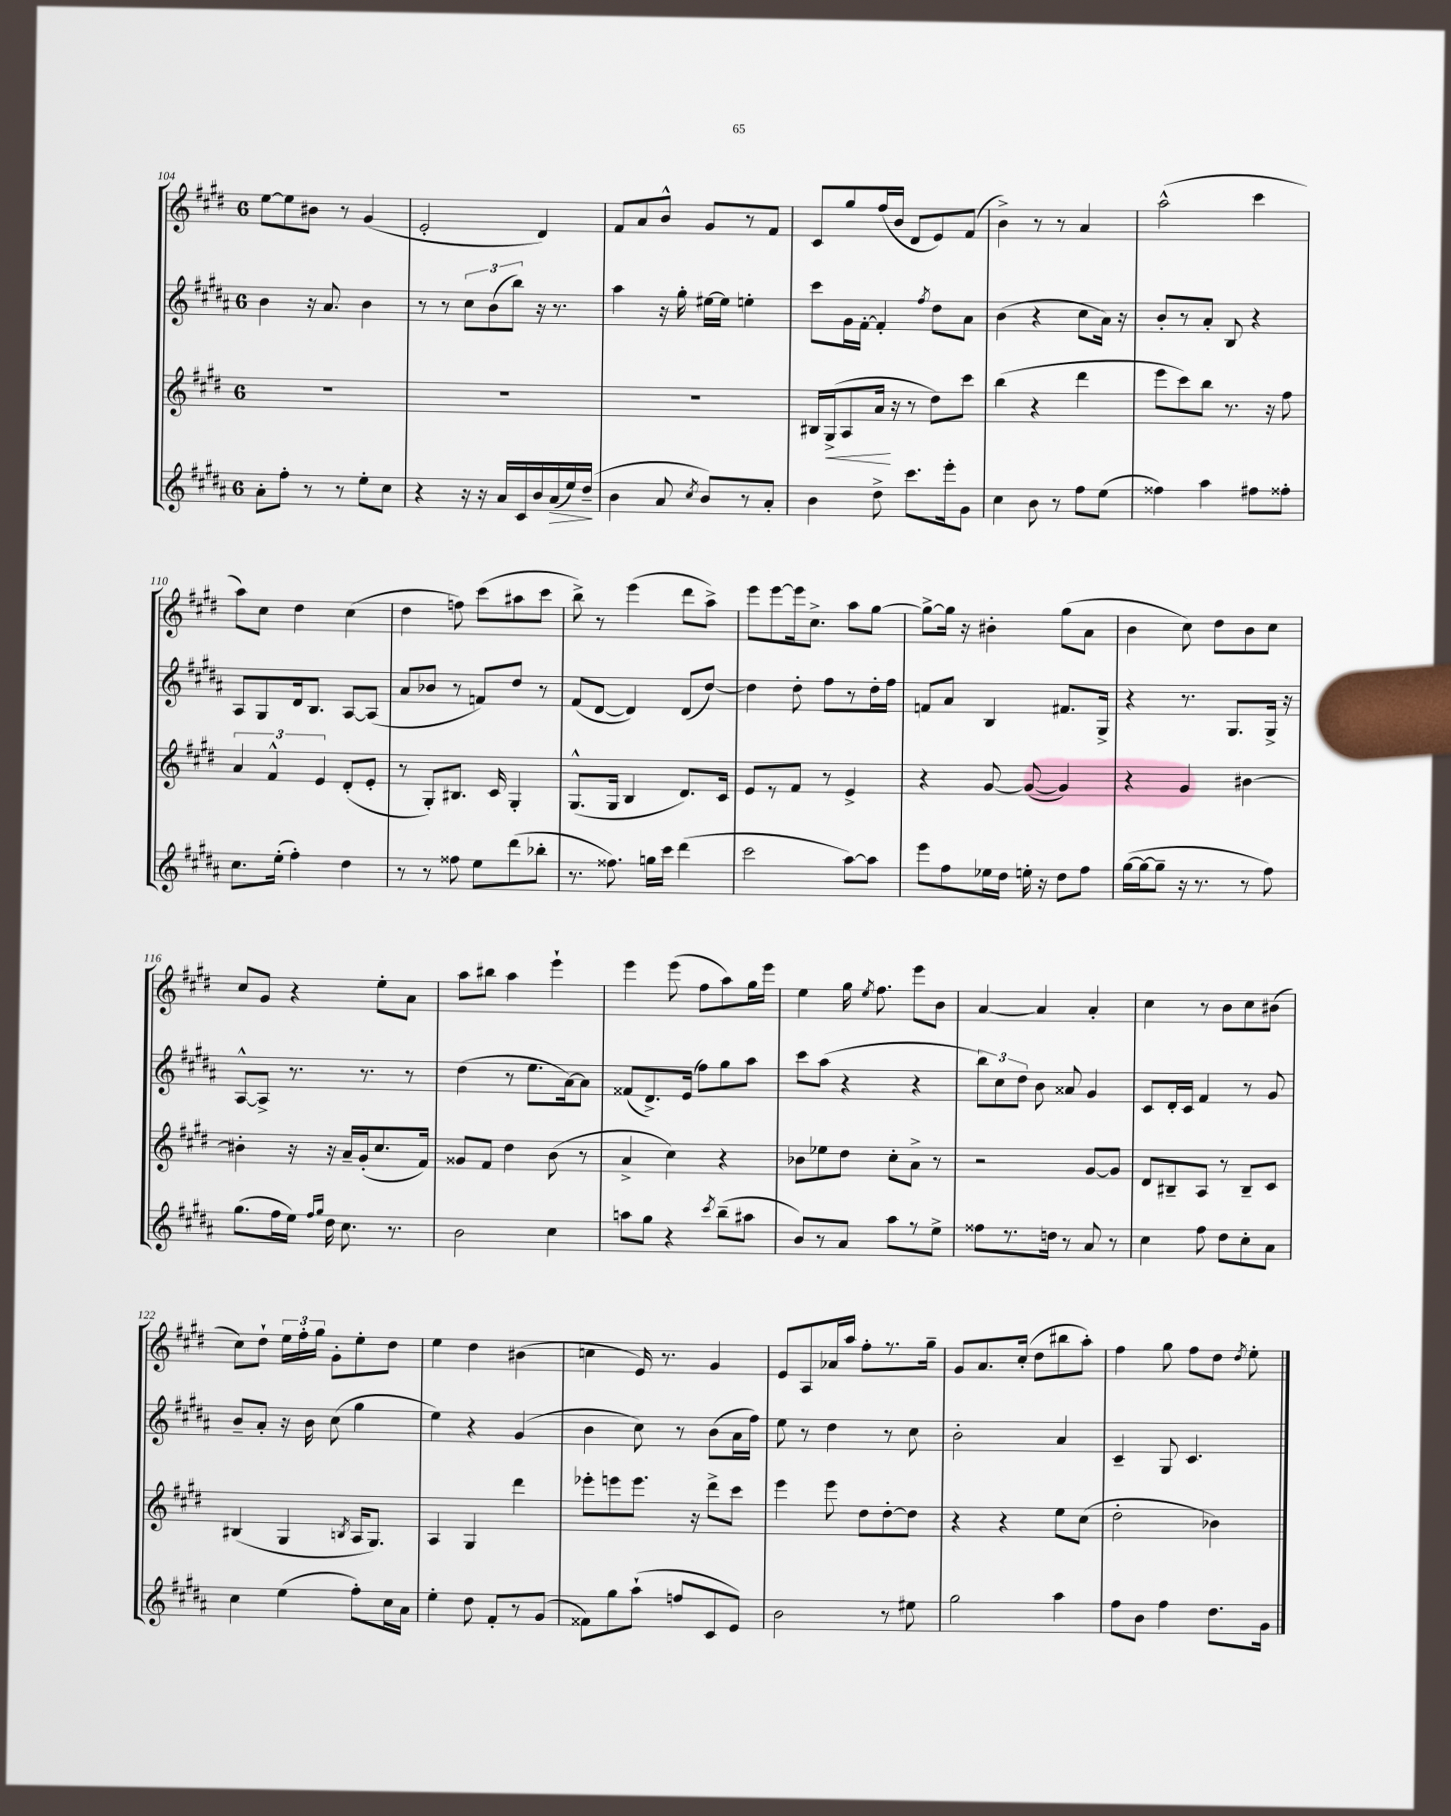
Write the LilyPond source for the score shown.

<<
\new StaffGroup <<
\new Staff = "s0" {
    \clef treble \key e \major \once \override Staff.TimeSignature.style = #'single-digit \time 6/8
    \autoBeamOff e''8[~ e''8 bis'8] r8 gis'4( |
    e'2-. dis'4) |
    fis'8[ a'8 b'8]-^ gis'8[ r8 fis'8] |
    cis'8[ gis''8 fis''16( b'16] dis'8[ e'8) fis'8]( |
    b'4->) r8 r8 a'4 |
    a''2-^( cis'''4 |
    a''8[) cis''8] dis''4 cis''4( |
    dis''4 f''8) cis'''8[( ais''8 cis'''8] |
    b''8->) r8 e'''4( dis'''8[ a''8]->) |
    e'''8[ e'''8~ e'''16 cis''8.]-> a''8[ gis''8]~ |
    gis''8[~-> gis''16] r16 bis'4-. gis''8[( a'8] |
    b'4 cis''8) dis''8[ b'8 cis''8] |
    cis''8[ gis'8] r4 e''8[-. a'8] |
    a''8[ bis''8] a''4 e'''4-! |
    e'''4 e'''8( fis''8[ a''8) gis''16 e'''16] |
    e''4 gis''16 \acciaccatura { e''8 } fis''8. e'''8[ b'8] |
    a'4~ a'4 a'4-. |
    cis''4 r8 b'8[ cis''8 bis'8]( |
    cis''8[) dis''8]-! \tuplet 3/2 { e''16[ fis''16-. gis''16] } gis'8[-. e''8-. dis''8] |
    e''4 dis''4 bis'4( |
    c''4 e'16) r8. gis'4 |
    e'8[ a8 aes'16 a''16] fis''8[-. r8. gis''16]-- |
    gis'8[ a'8. cis''16]-.( dis''8[ bis''8 a''8]-.) |
    fis''4 gis''8 fis''8[ dis''8] \acciaccatura { dis''8 } e''8-. \bar "|." |
}
\new Staff = "s1" {
    \clef treble \key b \major \once \override Staff.TimeSignature.style = #'single-digit \time 6/8
    \autoBeamOff b'4 r16 ais'8. b'4 |
    r8 r8 \tuplet 3/2 { cis''8[ b'8( b''8]) } r16 r8. |
    ais''4 r16 gis''16-. eis''16[~ eis''16] e''4-. |
    cis'''8[ gis'16 fis'16]~-. fis'4-. \acciaccatura { fis''8 } dis''8[ ais'8] |
    b'4( r4 cis''8[ ais'16]) r16 |
    b'8[-. r8 ais'8]-. b8 r4 |
    ais8[ gis8 dis'16 b8.] ais8[~ ais8]( |
    ais'8[ bes'8] r8 f'8[) dis''8] r8 |
    fis'8[( dis'8]~ dis'4) dis'8[( dis''8]~) |
    dis''4 dis''8-. fis''8[ r8 dis''16-. fis''16] |
    f'8[ ais'8] b4 fis'8.[ gis16]-> |
    r4 r8. gis8.[ gis16]-> r16 |
    ais8[~-^ ais8]-> r8. r8. r8 |
    dis''4( r8 e''8.[ ais'16~) ais'8] |
    fisis'8[( dis'8.->) e'16]( fis''8[) gis''8 ais''8] |
    cis'''8[ ais''8]( r4 r4 |
    \tuplet 3/2 { b''8[) cis''8 dis''8] } b'8 aisis'8 gis'4 |
    cis'8[ dis'16-. cis'16] fis'4 r8 gis'8 |
    b'8[-- ais'8]-. r16 b'16 cis''8( gis''4 |
    e''4) r4 gis'4( |
    b'4 cis''8) r8 b'8[( ais'16 fis''16]) |
    e''8 r8 dis''4 r8 cis''8 |
    b'2-. ais'4 |
    cis'4-- gis8 cis'4. \bar "|." |
}
\new Staff = "s2" {
    \clef treble \key e \major \once \override Staff.TimeSignature.style = #'single-digit \time 6/8
    \autoBeamOff R2. |
    R2. |
    R2. |
    bis16[ gis16->\<( a8 a'16]\! r16 r8 dis''8[) cis'''8] |
    b''4( r4 dis'''4 |
    e'''8[ cis'''8) b''8] r8. r16 fis''8 |
    \tuplet 3/2 { a'4 fis'4-^ e'4 } dis'8[-.( e'8]-. |
    r8 gis8[-.) bis8.] cis'16 gis4-. |
    gis8.[-^( gis16] b4 dis'8.[) cis'16] |
    e'8[ r8 fis'8] r8 e'4-> |
    r4 gis'8~ gis'8~( gis'4) |
    r4 gis'4 bis'4~ |
    bis'4-. r16 r16 a'16[-- gis'16-.( cis''8. fis'16]) |
    gisis'8[ fis'8] dis''4 b'8( r8 |
    a'4-> cis''4) r4 |
    bes'8[ ees''8 dis''8] cis''8[-. a'8]-> r8 |
    r2 gis'8[~ gis'8] |
    dis'8[ bis8-- a8] r8 bis8[-- cis'8] |
    bis4( gis4 \acciaccatura { b8 } a16[ gis8.]) |
    a4 gis4 dis'''4 |
    ees'''8[-. e'''8 e'''8.] r16 dis'''8[-> cis'''8] |
    e'''4 e'''8 dis''8[ dis''8~-. dis''8] |
    r4 r4 e''8[ cis''8]( |
    dis''2-. bes'4) \bar "|." |
}
\new Staff = "s3" {
    \clef treble \key b \major \once \override Staff.TimeSignature.style = #'single-digit \time 6/8
    \autoBeamOff ais'8[-. fis''8]-. r8 r8 e''8[-. cis''8] |
    r4 r16 r16 ais'16[ cis'16 b'16 ais'16\>( e''16) dis''16]--\!( |
    b'4 ais'8 \acciaccatura { cis''8 } b'8[) r8 ais'8]-. |
    b'4 dis''8-> cis'''8.[ e'''16-. gis'8] |
    cis''4 b'8 r8 fis''8[ e''8]( |
    fisis''4) ais''4 fis''8[ fisis''8]-. |
    cis''8.[ e''16]-.( fis''4-.) dis''4 |
    r8 r8 fisis''8 e''8[ dis'''8( bes''8]-. |
    r8. fisis''8.) g''16[ cis'''16] dis'''4( |
    cis'''2 ais''8[~) ais''8] |
    e'''8[ fis''8 ees''16 dis''16] e''16-. r16 dis''8[ fis''8] |
    gis''16[~( gis''16~ gis''8]-- r16 r8. r8 fis''8) |
    gis''8.[( fis''16 e''16]) \grace { fis''16[ gis''16] } dis''16 cis''8. r8. |
    b'2 cis''4 |
    a''8[ gis''8] r4 \acciaccatura { cis'''8 } b''8[--( ais''8] |
    b'8[) r8 ais'8] ais''8[ r8 e''8]-> |
    fisis''8[ r8. d''16] r8 ais'8 r8 |
    cis''4 fis''8 dis''8[ cis''8-. ais'8] |
    cis''4 e''4( fis''8[-.) cis''16 ais'16] |
    e''4-. dis''8 fis'8[-. r8 gis'8]( |
    fisis'8[) gis''8 ais''8]-!( f''8[ cis'8 e'8]) |
    b'2 r8 eis''8 |
    gis''2 ais''4 |
    fis''8[ b'8] fis''4 dis''8.[ gis'16] \bar "|." |
}
>>
>>
\layout { \context { \Score currentBarNumber = #104 } }
